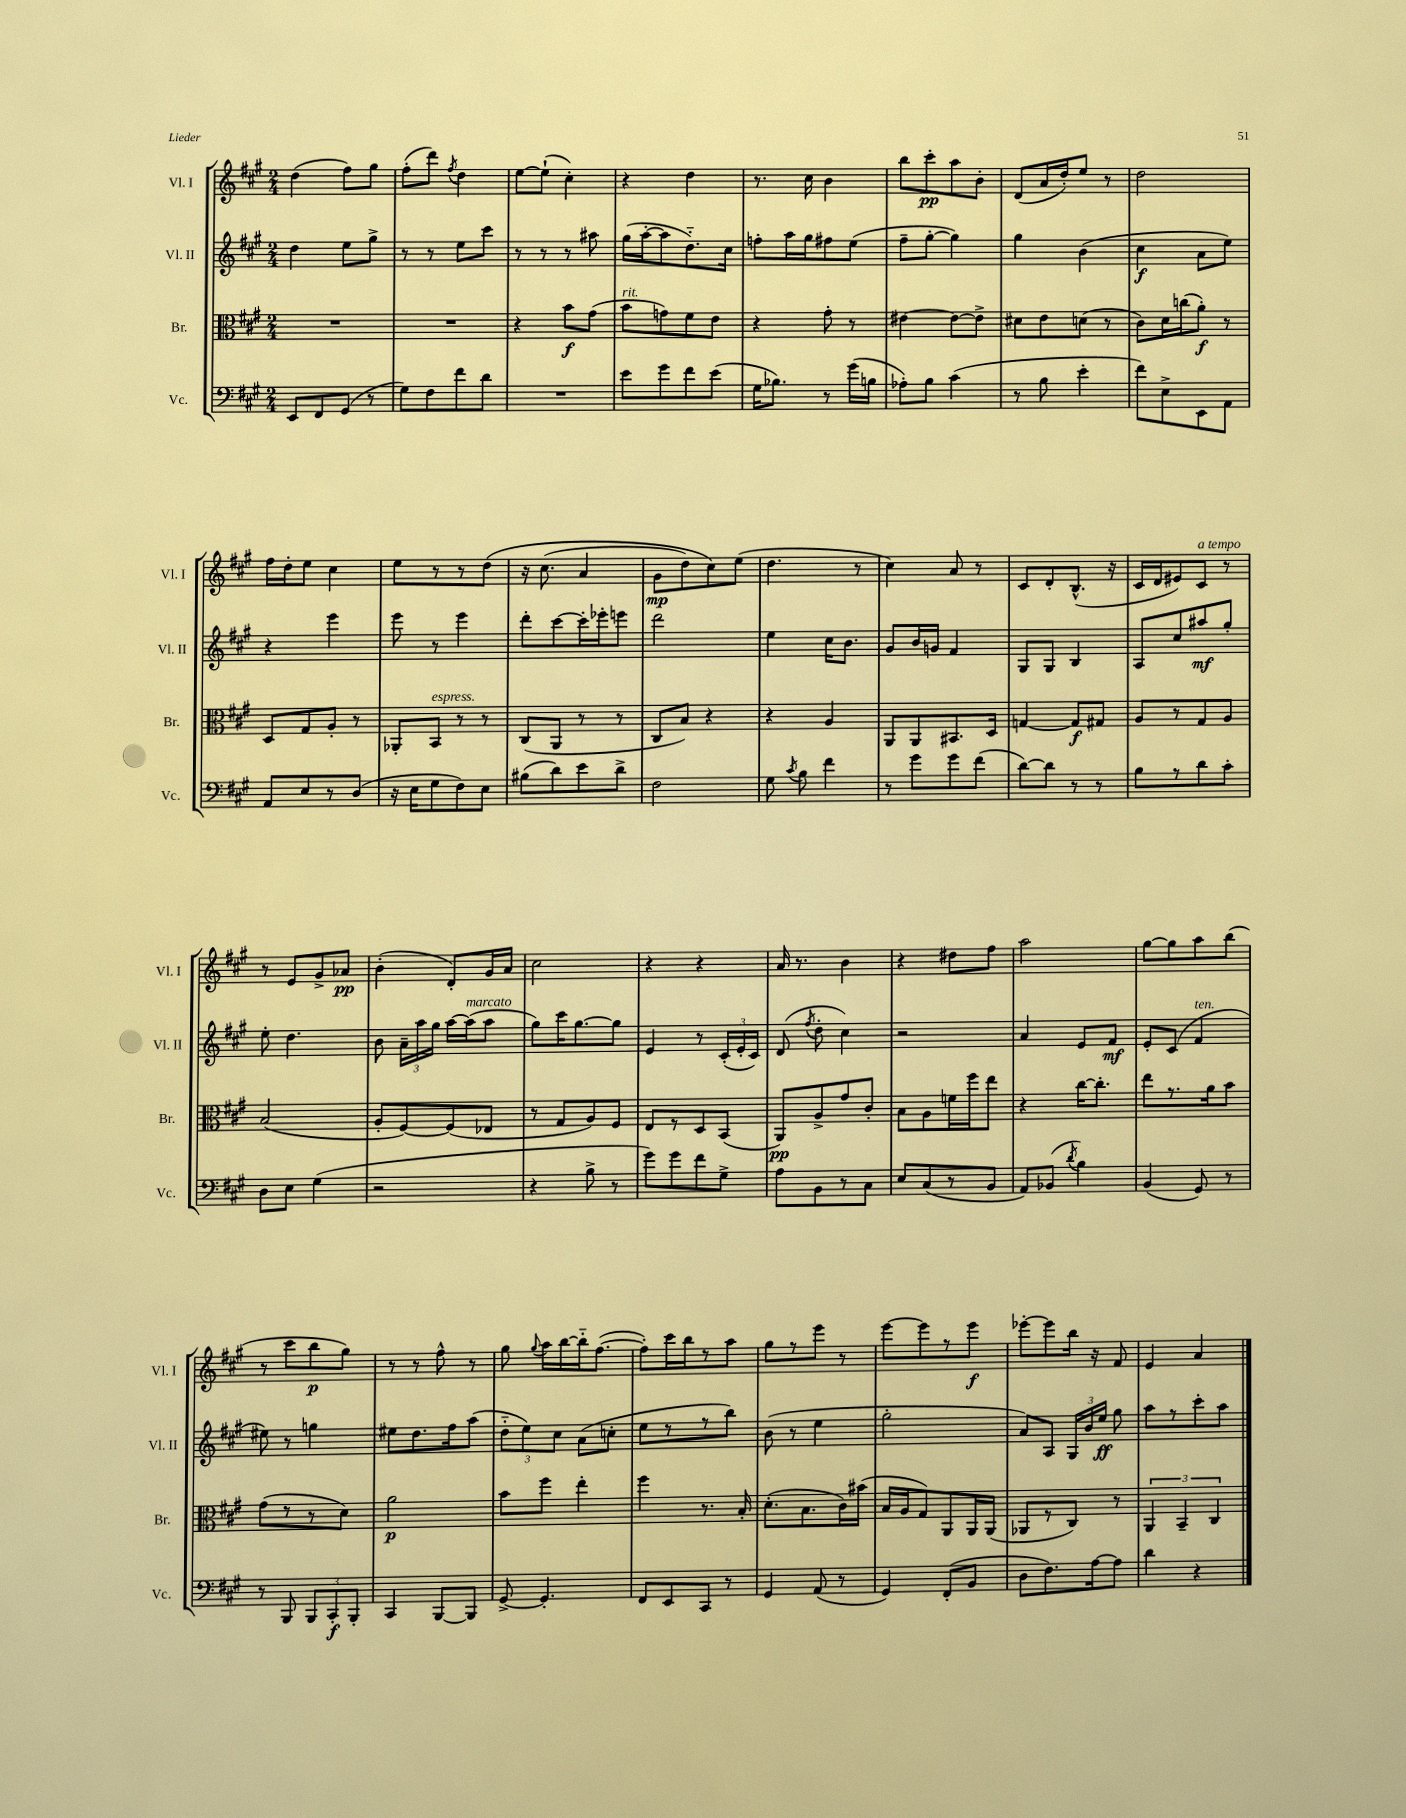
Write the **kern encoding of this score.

**kern	**dynam	**kern	**dynam	**kern	**dynam	**kern	**dynam
*part4	*part4	*part3	*part3	*part2	*part2	*part1	*part1
*staff4	*staff4	*staff3	*staff3	*staff2	*staff2	*staff1	*staff1
*I"Vc.	*	*I"Br.	*	*I"Vl. II	*	*I"Vl. I	*
*I'Vc.	*	*I'Br.	*	*I'Vl. II	*	*I'Vl. I	*
*clefF4	*	*clefC3	*	*clefG2	*	*clefG2	*
*k[f#c#g#]	*	*k[f#c#g#]	*	*k[f#c#g#]	*	*k[f#c#g#]	*
*M2/4	*	*M2/4	*	*M2/4	*	*M2/4	*
=70	=70	=70	=70	=70	=70	=70	=70
8EE/L	.	2r	.	4dd\	.	(4dd\	.
8FF#/	.	.	.	.	.	.	.
(8GG#/J	.	.	.	8ee\L	.	8ff#\L)	.
8r	.	.	.	8gg#^\J	.	8gg#\J	.
=71	=71	=71	=71	=71	=71	=71	=71
8G#\L)	.	2r	.	8r	.	(8ff#'\L	.
8F#\	.	.	.	8r	.	8ddd\J)	.
.	.	.	.	.	.	8qff#/	.
8f#\	.	.	.	8ee\L	.	4dd\	.
8d\J	.	.	.	8ccc#\J	.	.	.
=72	=72	=72	=72	=72	=72	=72	=72
2r	.	4r	.	8r	.	[8ee\L	.
.	.	.	.	8r	.	(8ee`\J]	.
.	.	8b\L	f	8r	.	4cc#'\)	.
.	.	(8g#\J	.	8aa#X\	.	.	.
=73	=73	=73	=73	=73	=73	=73	=73
!	!	!LO:TX:a:i:t=rit.	!	!	!	!	!
8e\L	.	8b\L	.	(16gg#\LL	.	4r	.
.	.	.	.	[16aa'\J	.	.	.
8g#\	.	8gn\)	.	8aa\]	.	.	.
8f#\	.	8f#\	.	8.dd\)	.	4dd\	.
(8e\J	.	8e\J	.	.	.	.	.
.	.	.	.	16cc#\Jk	.	.	.
=74	=74	=74	=74	=74	=74	=74	=74
16G#\KL	.	4r	.	8ffn'\L	.	8.r	.
8.B-X\J)	.	.	.	.	.	.	.
.	.	.	.	16aa\L	.	.	.
.	.	.	.	16gg#\J	.	16cc#\	.
8r	.	8g#'\	.	8ff#X\	.	4b\	.
(16g#\LL	.	8r	.	(8ee\J	.	.	.
16Bn\JJ	.	.	.	.	.	.	.
=75	=75	=75	=75	=75	=75	=75	=75
8A-X'\L)	.	[4e#X\	.	8ff#~\L	.	8bb\L	.
8B\J	.	.	.	[8gg#'\J	.	8ccc#'\	pp
(4c#\	.	8e#\L_	.	4gg#\])	.	8aa\	.
.	.	8e#^\J]	.	.	.	8b'\J	.
=76	=76	=76	=76	=76	=76	=76	=76
8r	.	8d#X\L	.	4gg#\	.	(8d/L	.
8B\	.	8e\	.	.	.	16a/L	.
.	.	.	.	.	.	16dd'/J)	.
4e'\	.	(8dn\J	.	(4b\	.	8ee/J	.
.	.	8r	.	.	.	8r	.
=77	=77	=77	=77	=77	=77	=77	=77
8f#\L)	.	8c#\L)	.	4cc#\	f	2dd\	.
8E^\	.	16d\L	.	.	.	.	.
.	.	(16ccn\J	.	.	.	.	.
8EE\	.	8a'\J)	f	8a\L	.	.	.
8AA\J	.	8r	.	8ee\J)	.	.	.
!!LO:LB:g=z
=78	=78	=78	=78	=78	=78	=78	=78
8AA/L	.	8D/L	.	4r	.	16ff#\LL	.
.	.	.	.	.	.	16dd'\J	.
8E/	.	8G#/	.	.	.	8ee\J	.
8r	.	8A'/J	.	4eee\	.	4cc#\	.
(8D/J	.	8r	.	.	.	.	.
=79	=79	=79	=79	=79	=79	=79	=79
16r	.	8AA-X'/L	.	8eee\	.	8ee\L	.
16E\KL	.	.	.	.	.	.	.
!	!	!LO:TX:a:i:t=espress.	!	!	!	!	!
8G#\	.	8BB/J	.	8r	.	8r	.
8F#\)	.	8r	.	4eee\	.	8r	.
8E\J	.	8r	.	.	.	(8dd\J	.
=80	=80	=80	=80	=80	=80	=80	=80
(8B#X\L	.	(8C#/L	.	8ddd'\L	.	16r	.
.	.	.	.	.	.	(8.cc#\	.
8d\)	.	8AA/J	.	[8ccc#\	.	.	.
8e\	.	8r	.	16ccc#'\L]	.	4a/	.
.	.	.	.	16eee-X'\J	.	.	.
8d^\J	.	8r	.	8eeen\J	.	.	.
=81	=81	=81	=81	=81	=81	=81	=81
2F#\	.	8C#/L	.	2ddd\	.	8g#\L	mp
.	.	8B/J)	.	.	.	8dd\)	.
.	.	4r	.	.	.	8cc#\)	.
.	.	.	.	.	.	(8ee\J	.
=82	=82	=82	=82	=82	=82	=82	=82
8G#\	.	4r	.	4ee\	.	4.dd\	.
8qc#/	.	.	.	.	.	.	.
8B\	.	.	.	.	.	.	.
4f#\	.	4A/	.	16cc#\KL	.	.	.
.	.	.	.	8.b\J	.	.	.
.	.	.	.	.	.	8r	.
=83	=83	=83	=83	=83	=83	=83	=83
8r	.	8AA/L	.	8g#/L	.	4cc#\)	.
8g#\L	.	8AA/	.	16b/L	.	.	.
.	.	.	.	16gn/JJ	.	.	.
8g#\	.	8.BB#X/	.	4f#/	.	8a/	.
(8f#\J	.	.	.	.	.	8r	.
.	.	16D/Jk	.	.	.	.	.
=84	=84	=84	=84	=84	=84	=84	=84
[8d\L)	.	[4Gn/	.	8G#/L	.	8c#/L	.
8d\J]	.	.	.	8G#/J	.	8d'/	.
8r	.	8G/L]	f	4B/	.	(8.B^^/J	.
8r	.	8G#X/J	.	.	.	.	.
.	.	.	.	.	.	16r	.
=85	=85	=85	=85	=85	=85	=85	=85
8B\L	.	8A/L	.	8A/L	.	16c#/LL	.
.	.	.	.	.	.	16d/J	.
8r	.	8r	.	8cc#/	.	8e#X/)	.
!	!	!	!	!	!	!LO:TX:a:i:t=a tempo	!
8d\	.	8G#/	.	8aa#X/	mf	8c#/J	.
8c#'\J	.	8A/J	.	8gg#'/J	.	8r	.
!!LO:LB:g=z
=86	=86	=86	=86	=86	=86	=86	=86
8D\L	.	(2B/	.	8ee'\	.	8r	.
8E\J	.	.	.	4.dd\	.	8e/L	.
(4G#\	.	.	.	.	.	8g#^/	.
.	.	.	.	.	.	8a-X/J	pp
=87	=87	=87	=87	=87	=87	=87	=87
2r	.	8A'/L	.	8b\	.	(4b'\	.
.	.	[8F#/)	.	24a~\LL	.	.	.
.	.	.	.	24aa\	.	.	.
.	.	.	.	24gg#\JJ	.	.	.
.	.	(8F#/]	.	[16aa\LL	.	8d'/L)	.
!	!	!	!	!LO:TX:a:i:t=marcato	!	!	!
.	.	.	.	(16aa\J]	.	.	.
.	.	8E-X/J	.	8aa\J	.	16g#/L	.
.	.	.	.	.	.	16a/JJ	.
=88	=88	=88	=88	=88	=88	=88	=88
4r	.	8r	.	8gg#\L)	.	2cc#\	.
.	.	8G#/L	.	16ccc#\K	.	.	.
.	.	.	.	[8.gg#\	.	.	.
8B^\	.	8A/)	.	.	.	.	.
8r	.	8F#/J	.	8gg#\J]	.	.	.
=89	=89	=89	=89	=89	=89	=89	=89
8g#\L)	.	8E/L	.	4e/	.	4r	.
8g#\	.	8r	.	.	.	.	.
8f#\	.	8D/	.	8r	.	4r	.
8G#^\J	.	(8BB/J	.	(24c#'/LL	.	.	.
.	.	.	.	24e'/	.	.	.
.	.	.	.	24c#/JJ)	.	.	.
=90	=90	=90	=90	=90	=90	=90	=90
8A\L	.	8AA/L)	pp	(8d/	.	16a/	.
.	.	.	.	.	.	8.r	.
.	.	.	.	8qff#/	.	.	.
8BB\	.	8A^/	.	8dd'\	.	.	.
8r	.	8g#/	.	4cc#\)	.	4b\	.
8C#\J	.	8c#'/J	.	.	.	.	.
=91	=91	=91	=91	=91	=91	=91	=91
8E/L	.	8B\L	.	2r	.	4r	.
(8C#/	.	8A\	.	.	.	.	.
8r	.	16fn\L	.	.	.	8dd#X\L	.
.	.	16ff#\J	.	.	.	.	.
8BB/J	.	8ee\J	.	.	.	8ff#\J	.
=92	=92	=92	=92	=92	=92	=92	=92
8AA/L)	.	4r	.	4a/	.	2aa\	.
(8BB-X/J	.	.	.	.	.	.	.
8qd/	.	.	.	.	.	.	.
4B\)	.	[16cc#\KL	.	8e/L	.	.	.
.	.	8.cc#'\J]	.	.	.	.	.
.	.	.	.	8f#/J	mf	.	.
=93	=93	=93	=93	=93	=93	=93	=93
(4BB/	.	8ee\L	.	8e'/L	.	[8gg#\L	.
.	.	8.r	.	(8c#/J	.	8gg#\]	.
!	!	!	!	!LO:TX:a:i:t=ten.	!	!	!
8GG#/)	.	.	.	4f#/	.	8aa\	.
.	.	16a\k	.	.	.	.	.
8r	.	8b\J	.	.	.	(8bb\J	.
!!LO:LB:g=z
=94	=94	=94	=94	=94	=94	=94	=94
8r	.	(8g#\L	.	8ee#X\)	.	8r	.
8BBB/	.	8r	.	8r	.	8ccc#\L	.
12BBB/L	.	8r	.	4ggn\	.	8bb\	p
12CC#'/	f	.	.	.	.	.	.
.	.	8d\J)	.	.	.	8gg#\J)	.
12BBB'/J	.	.	.	.	.	.	.
=95	=95	=95	=95	=95	=95	=95	=95
4CC#/	.	2a\	p	8ee#X\L	.	8r	.
.	.	.	.	8.dd\	.	8r	.
[8BBB/L	.	.	.	.	.	8ff#^^\	.
.	.	.	.	16ff#\k	.	.	.
8BBB/J]	.	.	.	(8aa\J	.	8r	.
=96	=96	=96	=96	=96	=96	=96	=96
[8GG#^/	.	8b\L	.	12dd\L	.	8gg#\	.
.	.	.	.	12ee\)	.	.	.
.	.	.	.	.	.	8qqgg#/	.
4.GG#'/]	.	8ff#\J	.	.	.	16aa\LL	.
.	.	.	.	12cc#\J	.	.	.
.	.	.	.	.	.	[16bb\	.
.	.	4ee'\	.	(8a\L	.	16bb\J]	.
.	.	.	.	.	.	([8.ff#\J	.
.	.	.	.	8ccn'\J	.	.	.
=97	=97	=97	=97	=97	=97	=97	=97
8FF#/L	.	4ff#\	.	8ee\L	.	8ff#'\L])	.
8EE/	.	.	.	8r	.	16ccc#\L	.
.	.	.	.	.	.	16bb\J	.
8CC#/J	.	8.r	.	8r	.	8r	.
8r	.	.	.	8bb\J)	.	8aa\J	.
.	.	16B'/	.	.	.	.	.
=98	=98	=98	=98	=98	=98	=98	=98
4GG#/	.	(8.d'\L	.	(8b\	.	8gg#\L	.
.	.	.	.	8r	.	8r	.
.	.	8.B\	.	.	.	.	.
(8AA/	.	.	.	4ee\	.	8eee\J	.
8r	.	16c#\L)	.	.	.	8r	.
.	.	(16b#X\JJ	.	.	.	.	.
=99	=99	=99	=99	=99	=99	=99	=99
4GG#/)	.	16B/LL	.	2gg#'\	.	[8eee\L	.
.	.	16A/J	.	.	.	.	.
.	.	8G#/)	.	.	.	8eee\]	.
(8FF#'/L	.	8AA/	.	.	.	8r	.
8BB/J	.	16AA/L	.	.	.	8eee\J	f
.	.	(16AA/JJ	.	.	.	.	.
=100	=100	=100	=100	=100	=100	=100	=100
8D\L	.	8AA-X/L	.	8a/L)	.	[8eee-X'\L	.
8.F#\)	.	8r	.	8A/J	.	8eee-\]	.
.	.	8C#/J)	.	24G#/LL	.	16bb\Jk	.
.	.	.	.	24b/	.	.	.
[16A\k	.	.	.	.	.	16r	.
.	.	.	.	24ee/JJ	ff	.	.
8A\J]	.	8r	.	8gg#\	.	8f#/	.
=101	=101	=101	=101	=101	=101	=101	=101
4d\	.	6AA/	.	8aa\L	.	4e/	.
.	.	.	.	8r	.	.	.
.	.	6BB~/	.	.	.	.	.
4r	.	.	.	8ccc#'\	.	4a/	.
.	.	6C#/	.	.	.	.	.
.	.	.	.	8aa\J	.	.	.
==	==	==	==	==	==	==	==
*-	*-	*-	*-	*-	*-	*-	*-
